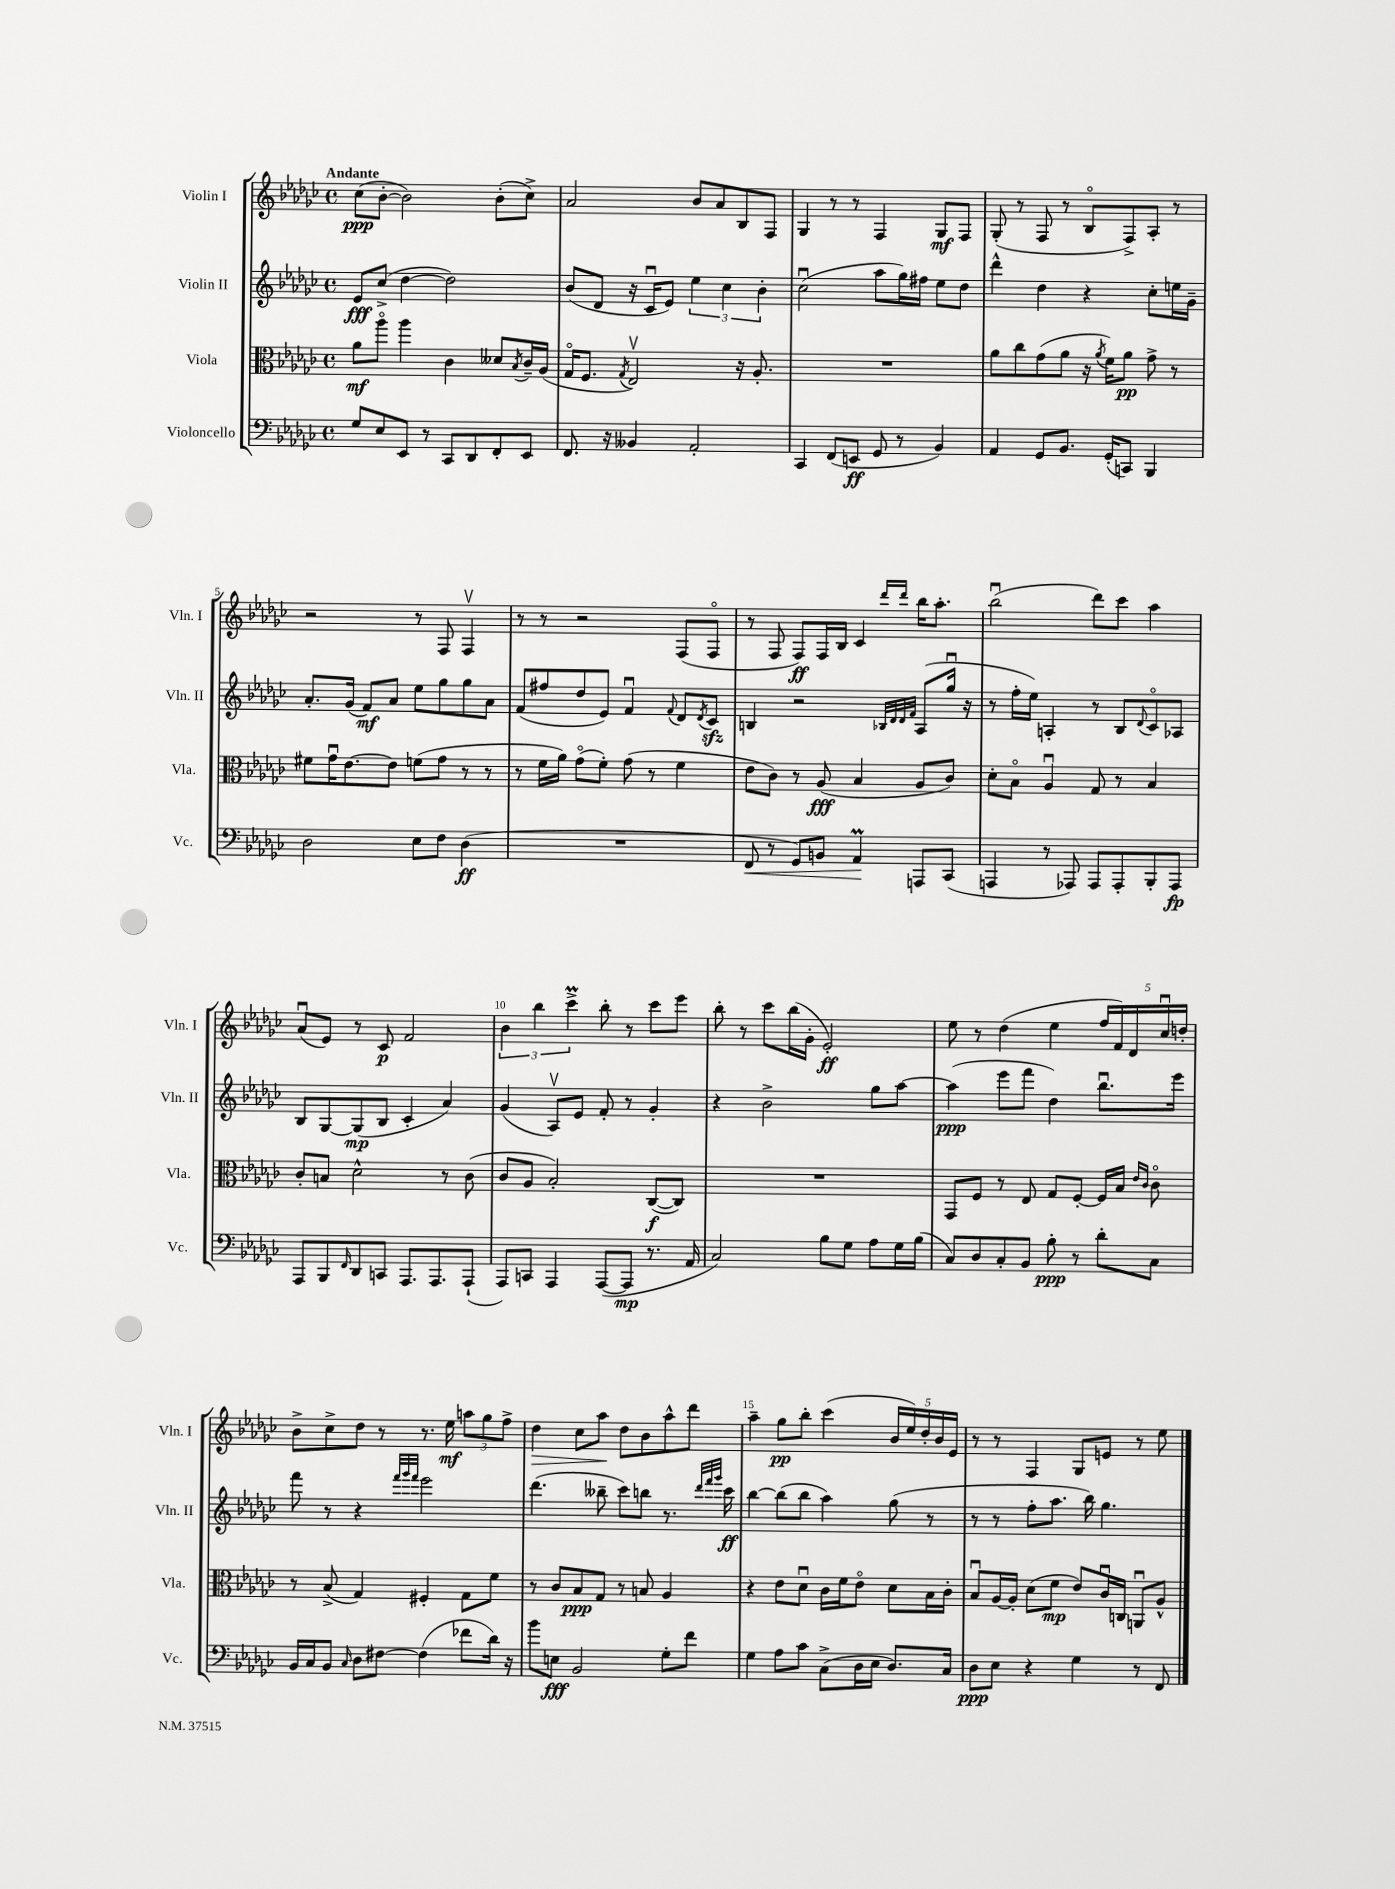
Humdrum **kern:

**kern	**kern	**kern	**kern
*staff4	*staff3	*staff2	*staff1
*clefF4	*clefC3	*clefG2	*clefG2
*k[b-e-a-d-g-c-]	*k[b-e-a-d-g-c-]	*k[b-e-a-d-g-c-]	*k[b-e-a-d-g-c-]
*M4/4	*M4/4	*M4/4	*M4/4
*met(c)	*met(c)	*met(c)	*met(c)
8G-/L	8a-\L	8e-/L	(8cc-\L
8E-/	8aa-o\J	(8cc-^/J	[8b-'\J
8EE-/J	4aa-\	[4dd-\	2b-\])
8r	.	.	.
8CC-/L	4c-\	2dd-\])	.
8DD-/	.	.	.
8FF'/	8d--/L	.	(8b-'\L
.	8qB-/	.	.
8EE-/J	16c-~/L	.	8cc-^\J)
.	(16A-/JJ	.	.
=	=	=	=
8.FF/	16G-o/LK	(8b-/L	2a-/
.	8.F/J	.	.
.	.	8d-/J	.
16r	.	.	.
.	8qG-/	.	.
4BB--/	2E-v/)	16r	.
.	.	16c-u/LK	.
.	.	8e-/J)	.
2AA-'/	.	6ee-\	8b-/L
.	.	.	8a-/
.	.	6cc-\	.
.	16r	.	8B-/
.	8.A-'/	.	.
.	.	6b-'\	.
.	.	.	8F/J
=	=	=	=
4CC-/	1r	(2cc-u\	4G-/
(8FF/L	.	.	8r
8EE/J	.	.	8r
8GG-/	.	8aa-\L	4F/
8r	.	16gg-\L)	.
.	.	16ff#\JJ	.
4BB-/)	.	8ee-\L	8G-/L
.	.	8dd-\J	8F/J
=	=	=	=
4AA-/	8a-\L	4ddd-^^\	(8G-'/
.	8cc-\	.	8r
8GG-/L	(8g-\	4dd-\	8F/
8.BB-/J	8a-\J	.	8r
.	16r	4r	8B-o/L
.	8qa-/	.	.
(16GG-'/LK	16f\LK)	.	.
8CC/J)	8a-\J	.	8F^/)
4BBB-/	8g-^\	8cc-'\L	8A-'/J
.	8r	16ee\L	8r
.	.	16g-~\JJ	.
=	=	=	=
2D-\	8f#\L	8.a-'/L	2r
.	16g-u\K	.	.
.	[8.e-\	(16g-/Jk	.
.	.	8f/L)	.
.	8e-\]J	8a-/J	.
8E-\L	(8f\L	8ee-\L	8r
8F\J	8g-\J	8gg-\	8F/
(4D-\	8r	8gg-\	4Fv/
.	8r	8a-\J	.
=	=	=	=
1r	8r	(8f/L	8r
.	16f\LL	8ff#/	8r
.	16a-\JJ)	.	.
.	(8g-o\L	8dd-/	2r
.	8f'\J)	8e-/J)	.
.	(8g-\	4fu/	.
.	8r	.	.
.	.	8qqf/	.
.	4f\	8d-/L	(8F/L
.	.	8qd-/	.
.	.	8c-/J	8Fo/J
=	=	=	=
8FF/	8e-\L	4B/	8r
8r	8c-\J)	.	8F/
8GG-/L)	8r	2r	8F/L)
8BB/J	(8A-/	.	16F/L
.	.	.	16B-/JJ
4AA-/	4B-/	.	4c-/
.	.	32qqB-/LLL	.
.	.	32qqd-/	.
.	.	32qqd-/	16qqddd-/LL
.	.	32qqf/JJJ	16qqddd-/JJ
8AAA/L	8A-/L	(8A-/L	16bb-\LK
.	.	.	8.aa-'\J
(8CC-/J	8c-/J)	16gg-u/Jk	.
.	.	16r	.
=	=	=	=
4AAA/	8d-'\L	8r	(2bb-u\
.	8B-o\J	16ff'\LL	.
.	.	16ee-\JJ)	.
8r	4A-u/	4A'/	.
8AAA-/)	.	.	.
8AAA-/L	8G-/	8r	8ddd-\L)
8AAA-'/	8r	8B-/L	8ccc-\J
.	.	8qqd-/	.
8BBB-'/	4B-/	8c-o/	4aa-\
8AAA-/J	.	8A-/J	.
=	=	=	=
8AAA-/L	8c-'/L	8B-/L	(8a-u/L
8BBB-/	8B/J	[8G-/	8e-/J)
16qqFF/	.	.	.
8DD-/	2d-^^\	(8G-/]	8r
8CC/J	.	8B-/J	8c-/
8.AAA-/L	.	4c-'/	2f/
8.AAA-/	.	.	.
.	8r	4a-/)	.
(8AAA-`/J	(8c-\	.	.
=	=	=	=
8AAA-/L)	8c-/L	(4g-/	6b-\
8CC/J	8A-/J	.	.
.	.	.	6bb-\
4AAA-/	2B-'/)	8A-v/L)	.
.	.	.	6ccc-^\
.	.	8e-/J	.
([8AAA-/L	.	8f'/	8bb-'\
8AAA-/]J	.	8r	8r
8.r	([8C-/L	4g-'/	8ccc-\L
.	8C-/]J)	.	8eee-\J
16AA-/	.	.	.
=	=	=	=
2C-/)	1r	4r	8bb-'\
.	.	.	8r
.	.	2b-^\	8ccc-\L
.	.	.	(16bb-\L
.	.	.	16g-'\JJ
8B-\L	.	.	2e-'/)
8G-\J	.	.	.
8A-\L	.	8gg-\L	.
16G-\L	.	[8aa-\J	.
(16B-\JJ	.	.	.
=	=	=	=
8C-/L)	8GG-/L	(4aa-\]	8ee-\
8D-/	8F/J	.	8r
8C-'/	8r	8eee-\L	(4dd-\
8BB-/J	8E-/	8fff\J	.
8B-'\	8G-/L	4dd-\)	4ee-\
8r	[8F'/J	.	.
8d-'\L	16F/]LL	8.bb-u\L	20ff/LL
.	.	.	20f/)
.	16B-/JJ	.	.
.	.	.	20d-/
.	16qqe-/LL	.	.
.	16qqc-/JJ	.	.
8C-\J	8c-o\	.	.
.	.	.	20cc-u/
.	.	16eee-\Jk	.
.	.	.	20dd'/JJ
=	=	=	=
16BB-/LL	8r	8fff\	8b-^\L
16C-/J	.	.	.
8BB-/J	(8B-^/	8r	8cc-^\
16qqC-/	.	.	.
8D-\L	4G-/)	4r	8dd-\J
[8F#\J	.	.	8r
.	.	32qqfff/LLL	.
.	.	32qqggg-/	.
.	.	32qqfff/JJJ	.
(4F#\]	4F#'/	2eee-\	8.r
.	.	.	16ee-\
8f-\L	8G-\L	.	12aa\L
.	.	.	12gg-\
16d-\Jk)	8f\J	.	.
.	.	.	12ff^\J
16r	.	.	.
=	=	=	=
8b-\L	8r	(4.ddd-\	4dd-\
8E\J	8c-/L	.	.
2BB-/	8B-/	.	8cc-\L
.	8G-/J	8bb--~\	8aa-\J
.	8r	8ccc-\L)	8dd-\L
.	8B/	8bb\J	8b-\
8G-'\L	4A-/	8.r	8aa-^^\
8f\J	.	.	8ddd-\J
.	.	32qqddd-/LLL	.
.	.	32qqfff/	.
.	.	32qqggg-/JJJ	.
.	.	16ccc-\	.
=	=	=	=
4G-\	4r	[4bb-\	4aa-~\
8A-\L	8e-\L	(8bb-\]L	8gg-\L
8c-\J	8d-u\J	8bb-\J	8bb-'\J
(8C-^\L	16c-\LL	4aa-\)	(4ccc-\
.	16f\J	.	.
16D-\L	8e-o\J	.	.
16E-\JJ	.	.	.
8.D-/L)	8d-\L	(8gg-\	20b-/LL
.	.	.	20ee-/)
.	.	.	20dd-'/
.	16B-\L	8r	.
.	.	.	20b-/
16C-/Jk	16c-'\JJ	.	.
.	.	.	20e-/JJ
=	=	=	=
8D-\L	8B-u/L	8r	8r
8E-\J	[16A-/L	8r	8r
.	16A-'/]JJ	.	.
4r	(8d-\L	8ff'\L	4F/
.	8f\J	8.aa-\J	.
4G-\	8e-/L)	.	8G-/L
.	.	16bb-\)	.
.	16c-u/L	4.gg-\	8e/J
.	16C/JJ	.	.
8r	8AAu/L	.	8r
8FF/	8A-^^/J	.	8ee-\
==	==	==	==
*-	*-	*-	*-
